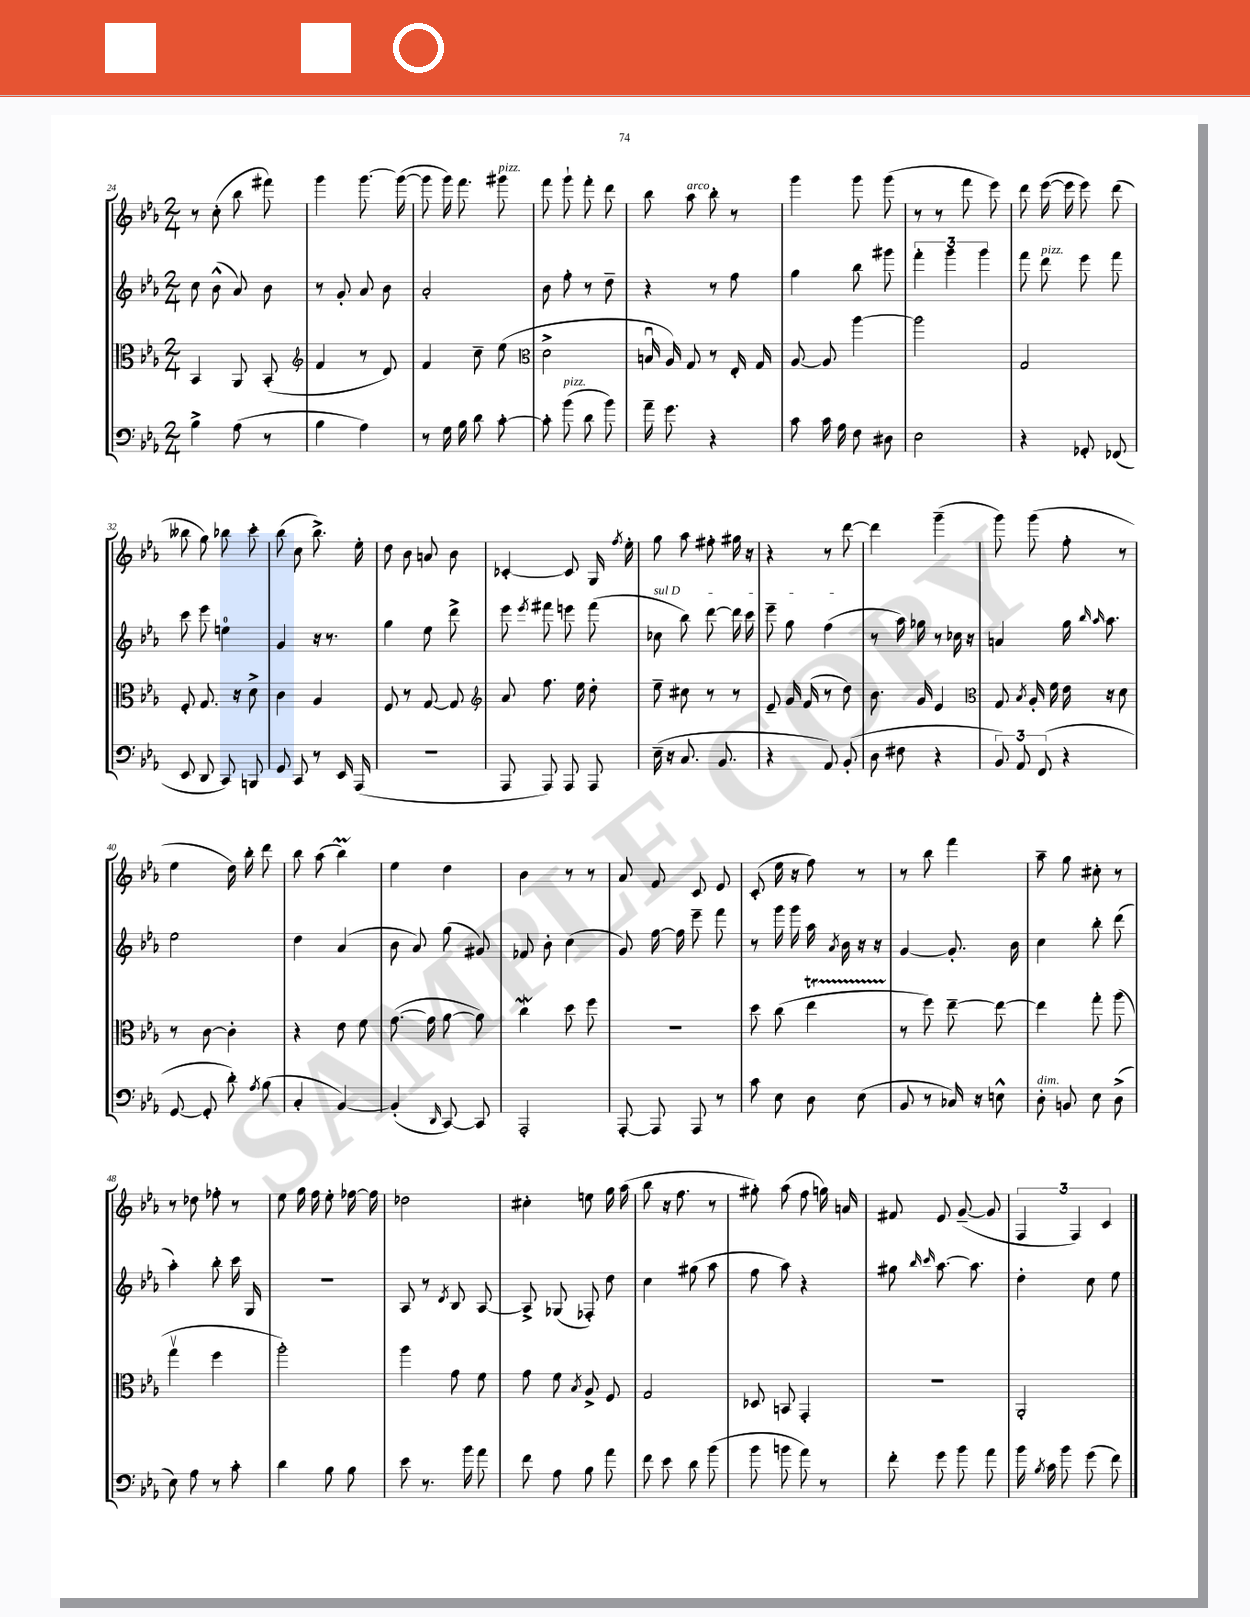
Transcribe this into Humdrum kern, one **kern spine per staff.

**kern	**kern	**kern	**kern
*staff4	*staff3	*staff2	*staff1
*clefF4	*clefC3	*clefG2	*clefG2
*k[b-e-a-]	*k[b-e-a-]	*k[b-e-a-]	*k[b-e-a-]
*M2/4	*M2/4	*M2/4	*M2/4
4B-^	4BB-	8cc	8r
.	.	(8b-^^	(8cc'
(8A-	8AA-	8a-)	8bb-
8r	(8BB-'	8b-	8fff#)
=	=	=	=
*	*clefG2	*	*
4B-	4f	8r	4ggg
.	.	8g'	.
4A-)	8r	8a-	[8.ggg
.	8d)	8b-	.
.	.	.	(16ggg_
=	=	=	=
8r	4f	2a-'	8ggg]
16G	.	.	16ggg)
16B-	.	.	8.fff
8d	8cc~	.	.
[8c'	(8ee-	.	8ggg#
=	=	=	=
*	*clefC3	*	*
8c']	2d^	8b-	8fff
(8b-	.	8ff'	8ggg`
8d	.	8r	8fff'
8b-)	.	8dd~	8ddd
=	=	=	=
16a-~	16Bu	4r	8bb-
8.g	16A-)	.	.
.	8G	.	8aa-
4r	8r	8r	8bb-'
.	16E-'	8ff	8r
.	16G	.	.
=	=	=	=
8c	[8A-	4gg	4ggg
16c	8A-]	.	.
16A-	.	.	.
8F	[4aa-	8bb-	8ggg
8D#	.	8ggg#	(8ggg
=	=	=	=
2E-	2aa-]	6fff'	8r
.	.	.	8r
.	.	6ggg	.
.	.	.	8fff
.	.	6ggg	.
.	.	.	8eee-)
=	=	=	=
4r	2G	8fff	8ddd
.	.	8ddd	([16eee-
.	.	.	16eee-]
8GG-'	.	8eee-	8eee-)
(8FF-	.	8fff	(8ddd
=	=	=	=
8EE-	8F'	8ccc	8bb--
8DD	8.G	8eee-	8gg)
8CC)	.	4ee	8bb-
.	16r	.	.
8BBB	8d^	.	8ccc'
=	=	=	=
8GG	4c	4g	(8bb-
8CC	.	.	8cc
8r	4A-	16r	8.bb-^)
.	.	8.r	.
16EE-	.	.	.
(16AAA-	.	.	16ee-'
=	=	=	=
2r	8F	4gg	8dd
.	8r	.	8b-
.	[8G	8ee-	8a
.	8G]	8ddd^	8b-
=	=	=	=
*	*clefG2	*	*
8AAA-	8a-	8eee-	[4c-'
.	.	8qeee-	.
8AAA-)	8.ff	8fff#	.
8AAA-	.	8eee	8c-]
.	16ee-	.	.
8AAA-	8dd'	(8fff#	16G
.	.	.	8qff
.	.	.	16ee-'
=	=	=	=
(16E-~	8ee-~	8cc-	8gg
16r	.	.	.
8.C	8cc#	8bb-)	8aa-
.	8r	[8ddd	8ff#'
8.BB-	.	.	.
.	8r	16ddd]	16gg#
.	.	16ccc	16r
=	=	=	=
4r	8e-~	8eee-~	4r
.	16g	8gg	.
.	(16f	.	.
8AA-)	8r	(4ff	8r
(8BB-'	8dd)	.	[8ddd
=	=	=	=
8D	8.b-	8r	4ddd]
8F#	.	16aa-)	.
.	16g	16gg-	.
4r	4e-	8r	(4ggg~
.	.	16cc-	.
.	.	16r	.
=	=	=	=
*	*clefC3	*	*
12BB-)	8G	4a	8ggg)
12AA-	.	.	.
.	8qB-	.	.
.	16A-'	.	(8ggg
(12FF	.	.	.
.	16f	.	.
4r	16e-	16gg	8ff'
.	.	16qqbb-	.
.	.	16qqaa-	.
.	16r	8.aa-	.
.	8d	.	8r
=	=	=	=
[8GG	8r	2ee-	4ee-
8GG']	[8c	.	.
8d')	4c']	.	16dd)
.	.	.	16bb-'
8qA-	.	.	.
(8B-	.	.	8ddd
=	=	=	=
4C'	4r	4dd	8bb-
.	.	.	(8aa-
[4BB-)	8e-	(4a-	4bb-)
.	8f	.	.
=	=	=	=
(4BB-']	([8.g	8b-	4ee-
.	.	8a-)	.
.	16g]	.	.
16qqDD	.	.	.
[8CC)	[8a-	(8gg	4dd
8CC]	8a-])	8g#)	.
=	=	=	=
2AAA-'	4cc	8f-	4b-
.	.	8b-'	.
.	8dd	(4cc	8r
.	8ff	.	8r
=	=	=	=
[8AAA-'	2r	8g)	8a-
8AAA-]	.	[16ff	8f
.	.	16ff]	.
8AAA-	.	8eee-~	8c
8r	.	8fff	8e-
=	=	=	=
8c	8dd	8r	(8c'
8E-	(8cc	16ggg	16ee-
.	.	16ggg	16r
8D	4ee-	16aa-	8ff)
.	.	8qa-	.
.	.	16b-	.
(8E-	.	16r	8r
.	.	16r	.
=	=	=	=
8BB-	8r	[4g	8r
8r	8ff)	.	8bb-
16C-)	[8ee-~	8.g']	4fff
16r	.	.	.
8E^^	8ee-_	.	.
.	.	16b-	.
=	=	=	=
8D'	4ee-]	4cc	8aa-~
8BB	.	.	8gg
8E-	8gg'	8bb-'	8cc#'
(8D^	(8aa-	(8ddd	8r
=	=	=	=
8E-)	4ggv	4aa-')	8r
8A-	.	.	8dd-
8r	4ff	8bb-'	8ff-'
8c'	.	16ccc	8r
.	.	16G	.
=	=	=	=
4d	2aa-')	2r	8ee-
.	.	.	16gg
.	.	.	16ff
8B-	.	.	8ee-'
8B-	.	.	[16ff-
.	.	.	16ff-]
=	=	=	=
8e-	4aa-	8A-	2dd-
8.r	.	8r	.
.	.	8qd	.
.	8g	8B-	.
16b-	.	.	.
8a-	8f	[8A-	.
=	=	=	=
8f	8g	8A-^]	4cc#'
8A-	8f	(8G-	.
.	8qB-	.	.
8B-	8A-^	8F-')	8ee
8a-	8F	8dd	16gg
.	.	.	(16aa-
=	=	=	=
8f	2G	4cc	8bb-
8e-	.	.	16r
.	.	.	8.ff
8d	.	(8gg#	.
(8b-	.	8aa-	8r
=	=	=	=
8b-	8D-	8ff	8gg#')
8b	8BB	8aa-)	(8aa-
8a-)	4GG'	4r	8ff
8r	.	.	16gg)
.	.	.	16a
=	=	=	=
8f'	2r	8gg#	8f#
.	.	16qqbb-	.
.	.	16qqccc	.
8g	.	[8.aa-	8e-
8b-	.	.	([8g~
.	.	8.aa-]	.
8a-	.	.	8g]
=	=	=	=
16b-	2AA-'	4dd'	6F
8qB-	.	.	.
16c	.	.	.
8b-	.	.	.
.	.	.	6F)
(8g	.	8cc	.
.	.	.	6c
8f)	.	8ee-	.
==	==	==	==
*-	*-	*-	*-
